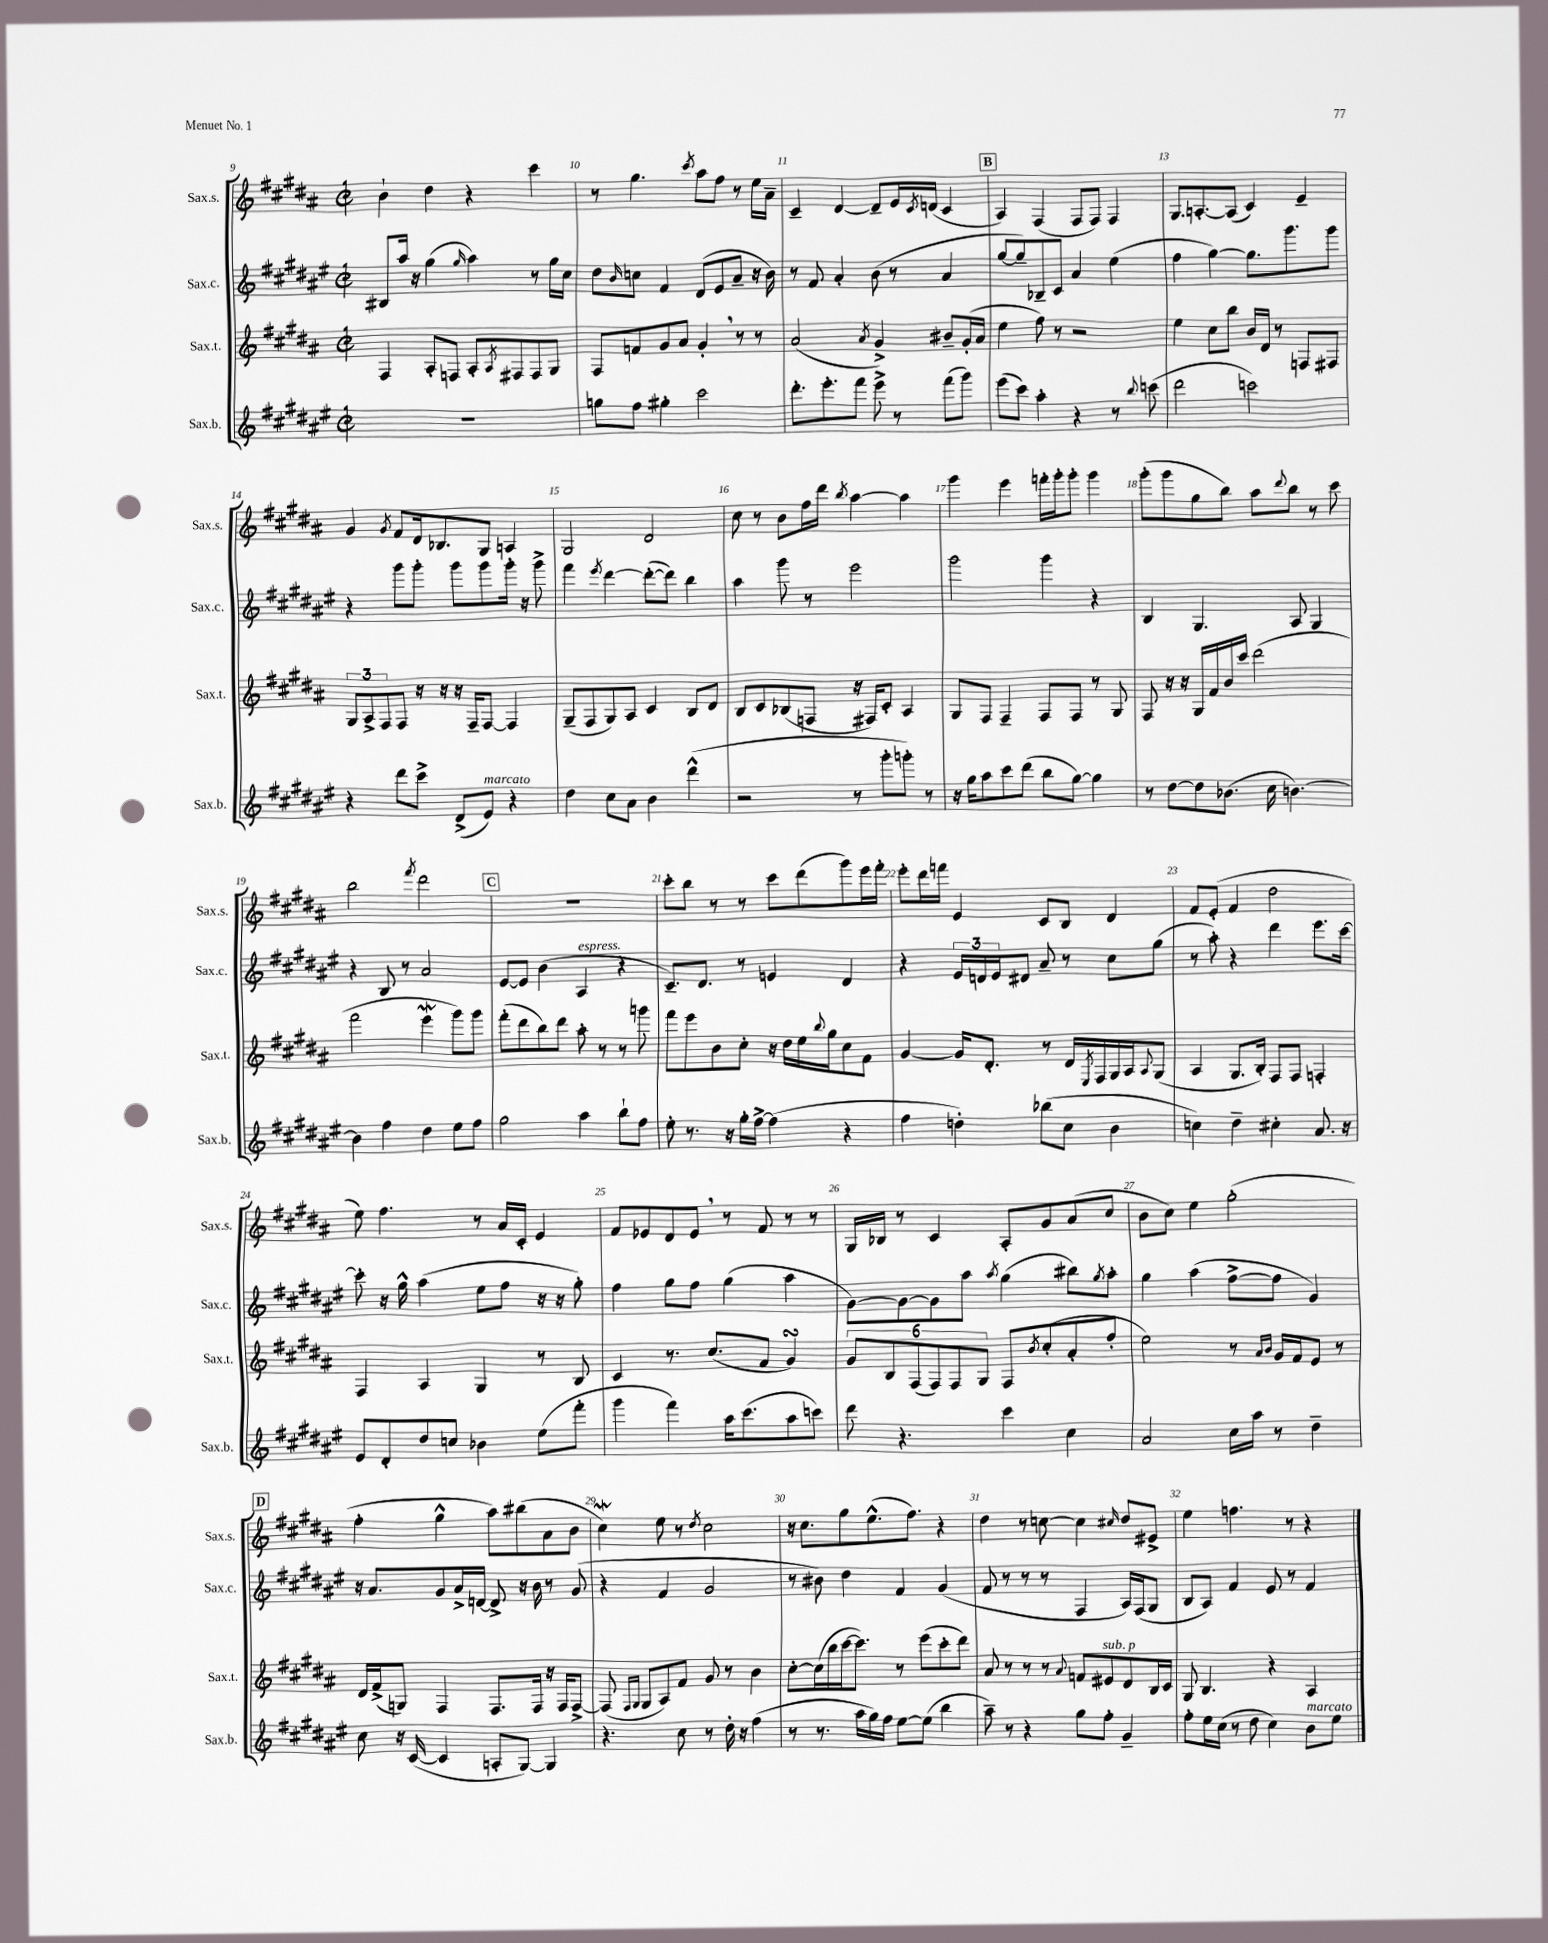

**kern	**kern	**kern	**kern
*staff4	*staff3	*staff2	*staff1
*clefG2	*clefG2	*clefG2	*clefG2
*k[f#c#g#d#a#e#]	*k[f#c#g#d#a#]	*k[f#c#g#d#a#e#]	*k[f#c#g#d#a#]
*M2/2	*M2/2	*M2/2	*M2/2
*met(c|)	*met(c|)	*met(c|)	*met(c|)
1r	4F#	8B#	4b`
.	.	16aa#	.
.	.	16r	.
.	8A#'	(4gg#	4dd#
.	8F	.	.
.	.	16qqgg#	.
.	8A#'	4aa#)	4r
.	8qA#	.	.
.	8F#	.	.
.	8F#	8r	4ccc#
.	8G#	16gg#	.
.	.	16cc#	.
=	=	=	=
8gg	8F#	8dd#	8r
.	.	16qqb	.
8ff#	8f	8cc	4.gg#
4gg#'	8g#	4f#	.
.	8a#	.	.
.	.	.	8qccc#
2ccc#	4g#'	(8d#	8aa#
.	.	8e#	8ff#
.	8r	8a#~	8r
.	8r	16r	16ee
.	.	16b)	16a#~
=	=	=	=
8.ddd#'	(2a#	8r	4c#~
.	.	8f#	.
8.eee#'	.	.	.
.	.	4a#'	[4d#
8fff#	.	.	.
.	8qa#	.	.
8eee#^	4g#^)	(8b	8d#~]
8r	.	8r	16e
.	.	.	8qc#
.	.	.	(16d
(8fff#	8b#~	4a#	4c#
8ggg#)	(16g#'	.	.
.	16a#	.	.
=	=	=	=
(8eee#	4ee	[8gg#	4A#)
8ccc#)	.	8gg#~])	.
4aa#'	8ff#)	8B-~	(4F#
.	8r	8c#	.
4r	2r	4a#	8F#
.	.	.	8F#)
8r	.	(4ee#	4F#
8qqbb	.	.	.
(8ccc	.	.	.
=	=	=	=
2ddd#	4ee	4ff#	8.G#
.	.	.	[8.A'
.	8cc#	[4gg#)	.
.	8bb	.	(8A]
2ccc)	16b	8.gg#]	4c#)
.	16d#	.	.
.	8r	.	.
.	.	8.ggg#	.
.	8F	.	4e~
.	8F#	8ggg#	.
=	=	=	=
4r	12G#	4r	4g#
.	12A#^	.	.
.	12F#	.	.
.	.	.	8qg#
8ddd#	8F#	8ggg#	8f#
8ccc#^	16r	8ggg#'	16d#
.	16r	.	8.B-
(8d#^	16r	8ggg#	.
.	16F#~	.	.
8e#)	[8F#	8ggg#	8G#
4r	4F#]	16ggg#'	4A
.	.	16r	.
.	.	8ggg#^	.
=	=	=	=
4dd#	(8G#~	4fff#	2G#
.	8F#	.	.
.	.	8qeee#	.
8cc#	8G#)	[4ddd#	.
8a#	8A#	.	.
4b	4c#	(8ddd#'_	2d#
.	.	8ddd#])	.
(4ddd#^^	8B	4bb	.
.	8d#	.	.
=	=	=	=
2r	8B	4aa#	8cc#
.	8c#	.	8r
.	(8B-	8ggg#	8b
.	8F	8r	16ff#
.	.	.	16ddd#
.	.	.	8qbb
8r	16r	2eee#	[4aa#
.	16F#)	.	.
8ggg#'	8c#'	.	.
8ggg')	4A#	.	4aa#]
8r	.	.	.
=	=	=	=
16r	8G#	2ggg#	4ggg#
16gg#	.	.	.
8aa#	8F#	.	.
8ccc#	4F#~	.	4eee
(8ddd#	.	.	.
8bb	8F#	4ggg#	16fff'
.	.	.	16ggg#'
[8gg#)	8F#	.	8ggg#'
4gg#]	8r	4r	4ggg#
.	8G#	.	.
=	=	=	=
8r	8F#	4B	(8ggg#'
[8dd#	16r	.	8ggg#
.	16r	.	.
8dd#]	16G#	4.G#	8gg#
.	16f#	.	.
(8.b-	16b	.	8bb)
.	16ccc#	.	.
.	(2ddd#	.	8aa#
16cc#	.	.	.
.	.	.	8qqddd#
[4.b)	.	8A#	8bb
.	.	4G#	8r
.	.	.	8ccc#
=	=	=	=
4b]	2fff#	4r	2bb
4ff#	.	8B	.
.	.	8r	.
.	.	.	8qfff#
4dd#	4eee	2a#	2ddd#
8ee#	8ggg#)	.	.
8ff#	8ggg#	.	.
=	=	=	=
2gg#	(8fff#'	[8e#	1r
.	8ddd#	8e#]	.
.	8bb)	(4b	.
.	8ddd#	.	.
4aa#	8aa#'	4A#	.
.	8r	.	.
8bb`	8r	4r	.
8ff#	8ggg	.	.
=	=	=	=
8ee#'	8fff#	8.c#~)	8ccc#'
8.r	8eee	.	8bb
.	.	8.d#	.
.	8b	.	8r
16r	.	.	.
16gg#'	8cc#'	8r	8r
[16ff#^	.	.	.
(4ff#]	16r	4e	8ccc#
.	16dd#	.	.
.	16ee	.	(8ddd#
.	8qqbb	.	.
.	16gg#	.	.
4r	8cc#	4d#	8ggg#)
.	8f#	.	16eee
.	.	.	16fff#'
=	=	=	=
4ff#	[4g#	4r	8eee'
.	.	.	16ddd#
.	.	.	16fff
4dd')	16g#]	24e#	4e
.	.	24d	.
.	8.d#'	.	.
.	.	24e#	.
.	.	8d#	.
(8bb-	8r	8a#~	8c#
8cc#	16d#	8r	8B
.	8qE	.	.
.	16F#	.	.
4b	16G#	8cc#	4d#
.	16A#	.	.
.	8qqA#	.	.
.	(8G#	(8gg#	.
=	=	=	=
4cc)	4A#	8r	8f#
.	.	8aa#')	(8e'
4dd#~	8.G#	4r	4f#
.	16B')	.	.
4cc#'	8F#	4ddd#	2dd#
.	8F#	.	.
8.a#	4F'	8.eee#	.
16r	.	[16ccc#	.
=	=	=	=
8e#	4F#	8ccc#']	8ee)
8d#'	.	16r	4.ff#
.	.	16gg#^^	.
8dd#	4A#	(4aa#	.
8cc	.	.	.
4b-	4G#	8ee#	8r
.	.	8ff#	16a#
.	.	.	16c#'
(8ee#	8r	16r	4e
.	.	16r	.
8fff#'	8B	8gg#')	.
=	=	=	=
4ggg#	4c#	4ff#	8f#
.	.	.	8e-
4fff#)	8.r	8gg#	8d#
.	.	8ff#	8e-
.	(8.cc#	.	.
16aa#	.	(4gg#	8r
(8.ccc#	.	.	.
.	8f#	.	8f#
8aa#	4g#)	4aa#	8r
8ccc)	.	.	8r
=	=	=	=
8ddd#	12g#	[8g#)	16G#
.	.	.	16B-
.	12B	.	.
4.r	.	8g#_	8r
.	(12F#	.	.
.	12F#)	8g#]	4c#
.	12F#	.	.
.	.	8aa#	.
.	12G#	.	.
.	.	8qaa#	.
4ccc#	8F#	(4gg#	8A#'
.	8qb	.	.
.	(8cc#'	.	8g#
4cc#	8a#'	8bb#)	(8a#
.	.	8qgg#	.
.	8ff#'	8aa#'	8cc#
=	=	=	=
2a#	2ee)	4gg#	8b
.	.	.	8cc#)
.	.	(4aa#	4ee
16cc#	8r	[8ff#^	(2gg#'
16aa#	.	.	.
.	16qqa#	.	.
.	16qqb	.	.
8r	16g#	8ff#]	.
.	16f#	.	.
4dd#~	8e	4g#)	.
.	8r	.	.
=	=	=	=
8cc#	16d#	16r	4ff#'
.	(16f#^	8.a#	.
16r	8G)	.	.
([16c#	.	.	.
4c#]	4F#	8g#	4gg#^^
.	.	16a#^	.
.	.	[16d	.
8A'	8.F#	8d^]	8aa#)
[8G#)	.	16r	(8bb#
.	16F#	16b	.
4G#]	16r	8r	8a#
.	16F#	.	.
.	[8F#^	(8g#	8b
=	=	=	=
4.r	(8F#]	4r	4cc#)
.	16qqF#	.	.
.	16qqG#	.	.
.	8G#	.	.
.	8A#)	4f#	8ee
8cc#	8f#	.	8r
.	.	.	8qdd#
8r	8g#	2g#	2cc#
16dd#'	8r	.	.
16r	.	.	.
(4ff#	4b	.	.
=	=	=	=
8r	[8cc#'	8r	16r
.	.	.	8.cc#
8.r	(16cc#]	8b#)	.
.	16bb	.	.
.	[16ccc#	4dd#	8gg#
16aa#	8.ccc#])	.	.
16gg#)	.	.	(8.ee^^
16ff#	.	.	.
[8ee#	8r	4f#	.
.	.	.	8.ff#)
(8ee#]	(8eee	.	.
4bb	8ccc#'	(4g#	4r
.	8ddd#)	.	.
=	=	=	=
8aa#~)	8a#	8f#	4dd#
8r	8r	8r	.
4r	8r	8r	8r
.	8r	8r	[8cc
.	8qqa#	.	.
8gg#	8f	4F#	4cc]
8ff#'	8e#	.	.
.	.	.	16qqcc#
4g#~	8d#	16A#)	8dd#
.	.	(16F#	.
.	16B	8G#	8e#^
.	16c#	.	.
=	=	=	=
8ff#'	8G#	8B	4ee
16ee#	4.B	8A#)	.
(16cc#	.	.	.
8r	.	4f#	4.ff
8dd#	.	.	.
4cc#)	4r	8e#	.
.	.	8r	8r
8b	4A#	4f#	4r
8ee#	.	.	.
==	==	==	==
*-	*-	*-	*-
